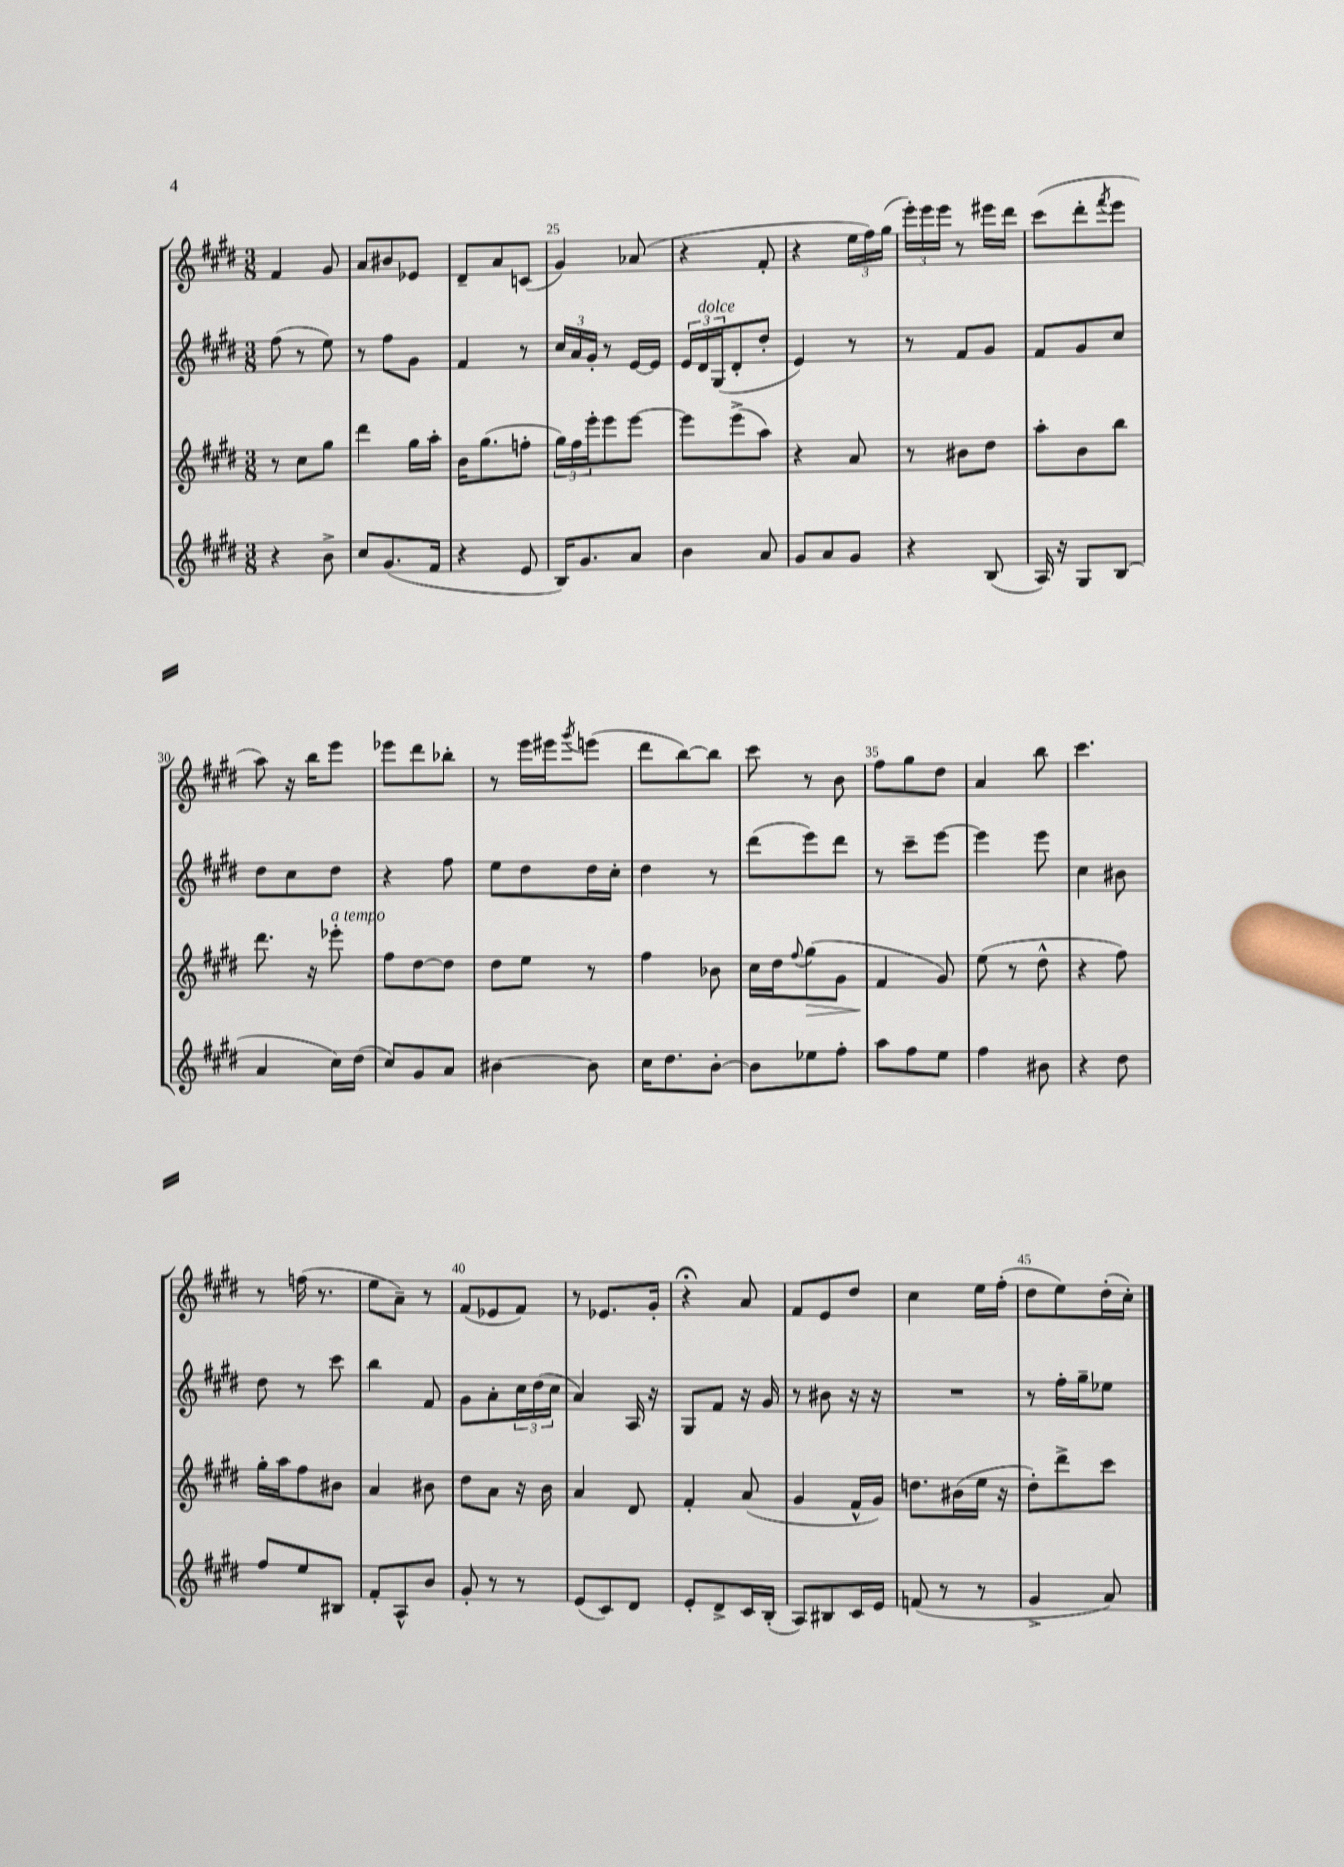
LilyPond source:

<<
\new StaffGroup <<
\new Staff = "s0" {
    \clef treble \key e \major \numericTimeSignature \time 3/8
    fis'4 gis'8 |
    a'8 bis'8 ees'8 |
    dis'8-- a'8 c'8( |
    gis'4) aes'8( |
    r4 fis'8-. |
    r4 \tuplet 3/2 { e''16 fis''16) gis''16( } |
    \tuplet 3/2 { e'''16-.) e'''16 e'''16 } r8 eis'''16 dis'''16 |
    cis'''8( dis'''8-. \acciaccatura { fis'''8 } e'''8 |
    a''8) r16 b''16 e'''8 |
    ees'''8 dis'''8 bes''8-. |
    r8 e'''16 eis'''16 \acciaccatura { gis'''8 } e'''8( |
    dis'''8 b''8~) b''8 |
    cis'''8 r8 b'8 |
    fis''8 gis''8 dis''8 |
    a'4 b''8 |
    cis'''4. |
    r8 f''16( r8. |
    e''8 a'8--) r8 |
    fis'8( ees'8 fis'8) |
    r8 ees'8. gis'16-. |
    r4\fermata a'8 |
    fis'8 e'8 dis''8 |
    cis''4 e''16 fis''16-.( |
    dis''8 e''8) dis''16-.( cis''16-.) \bar "|." |
}
\new Staff = "s1" {
    \clef treble \key e \major \numericTimeSignature \time 3/8
    fis''8( r8 e''8) |
    r8 fis''8 gis'8 |
    fis'4 r8 |
    \tuplet 3/2 { cis''16 a'16 gis'16-. } r8 e'16~ e'16 |
    \tuplet 3/2 { e'16 dis'16^\markup { \italic "dolce" } gis16( } dis'8-. dis''8-. |
    e'4) r8 |
    r8 fis'8 gis'8 |
    fis'8 gis'8 cis''8 |
    dis''8 cis''8 dis''8 |
    r4 fis''8 |
    e''8 dis''8 dis''16 cis''16-. |
    dis''4 r8 |
    dis'''8( e'''8) dis'''8 |
    r8 cis'''8-- e'''8~ |
    e'''4 e'''8 |
    cis''4 bis'8 |
    dis''8 r8 cis'''8 |
    b''4 fis'8 |
    gis'8 a'8-. \tuplet 3/2 { cis''16 dis''16( cis''16 } |
    a'4) a16 r16 |
    gis8 fis'8 r16 gis'16 |
    r8 bis'8 r16 r16 |
    R4. |
    r8 fis''16-. gis''16-- ees''8 \bar "|." |
}
\new Staff = "s2" {
    \clef treble \key e \major \numericTimeSignature \time 3/8
    r8 cis''8 gis''8 |
    dis'''4 gis''16 a''16-. |
    b'16 gis''8.( f''8-. |
    \tuplet 3/2 { gis''16) fis''16 e'''16-. } e'''8 e'''8~ |
    e'''8 e'''8->( a''8) |
    r4 a'8 |
    r8 bis'8 dis''8 |
    a''8-. b'8 b''8 |
    dis'''8. r16 ees'''8-.^\markup { \italic "a tempo" } |
    fis''8 dis''8~ dis''8 |
    dis''8 e''8 r8 |
    fis''4 bes'8 |
    cis''16 dis''16 \appoggiatura { fis''8 } gis''8\>( gis'8 |
    fis'4\! gis'8) |
    e''8( r8 dis''8-^ |
    r4 fis''8) |
    gis''16-. a''16 fis''8 bis'8 |
    a'4 bis'8 |
    dis''8 a'8 r16 b'16 |
    a'4 dis'8 |
    fis'4-. a'8( |
    gis'4 fis'16-^ gis'16) |
    d''8. bis'16( e''16 r16 |
    dis''8-.) dis'''8-> cis'''8 \bar "|." |
}
\new Staff = "s3" {
    \clef treble \key e \major \numericTimeSignature \time 3/8
    r4 b'8-> |
    cis''8 gis'8.( fis'16 |
    r4 e'8 |
    b16) gis'8. a'8 |
    b'4 a'8 |
    gis'8 a'8 gis'8 |
    r4 b8( |
    a16) r16 gis8 b8( |
    a'4 cis''16) dis''16( |
    cis''8) gis'8 a'8 |
    bis'4~ bis'8 |
    cis''16 dis''8. b'8~-. |
    b'8 ees''8 fis''8-. |
    a''8 fis''8 e''8 |
    fis''4 bis'8 |
    r4 dis''8 |
    fis''8 e''8 bis8 |
    fis'8-. a8-^ b'8 |
    gis'8-. r8 r8 |
    e'8( cis'8) dis'8 |
    e'8-. dis'8-> cis'16 b16-.( |
    a8) bis8 cis'16 e'16 |
    f'8( r8 r8 |
    gis'4-> a'8) \bar "|." |
}
>>
>>
\layout { \context { \Score currentBarNumber = #22 \override BarNumber.break-visibility = ##(#f #t #t) barNumberVisibility = #(every-nth-bar-number-visible 5) } }
